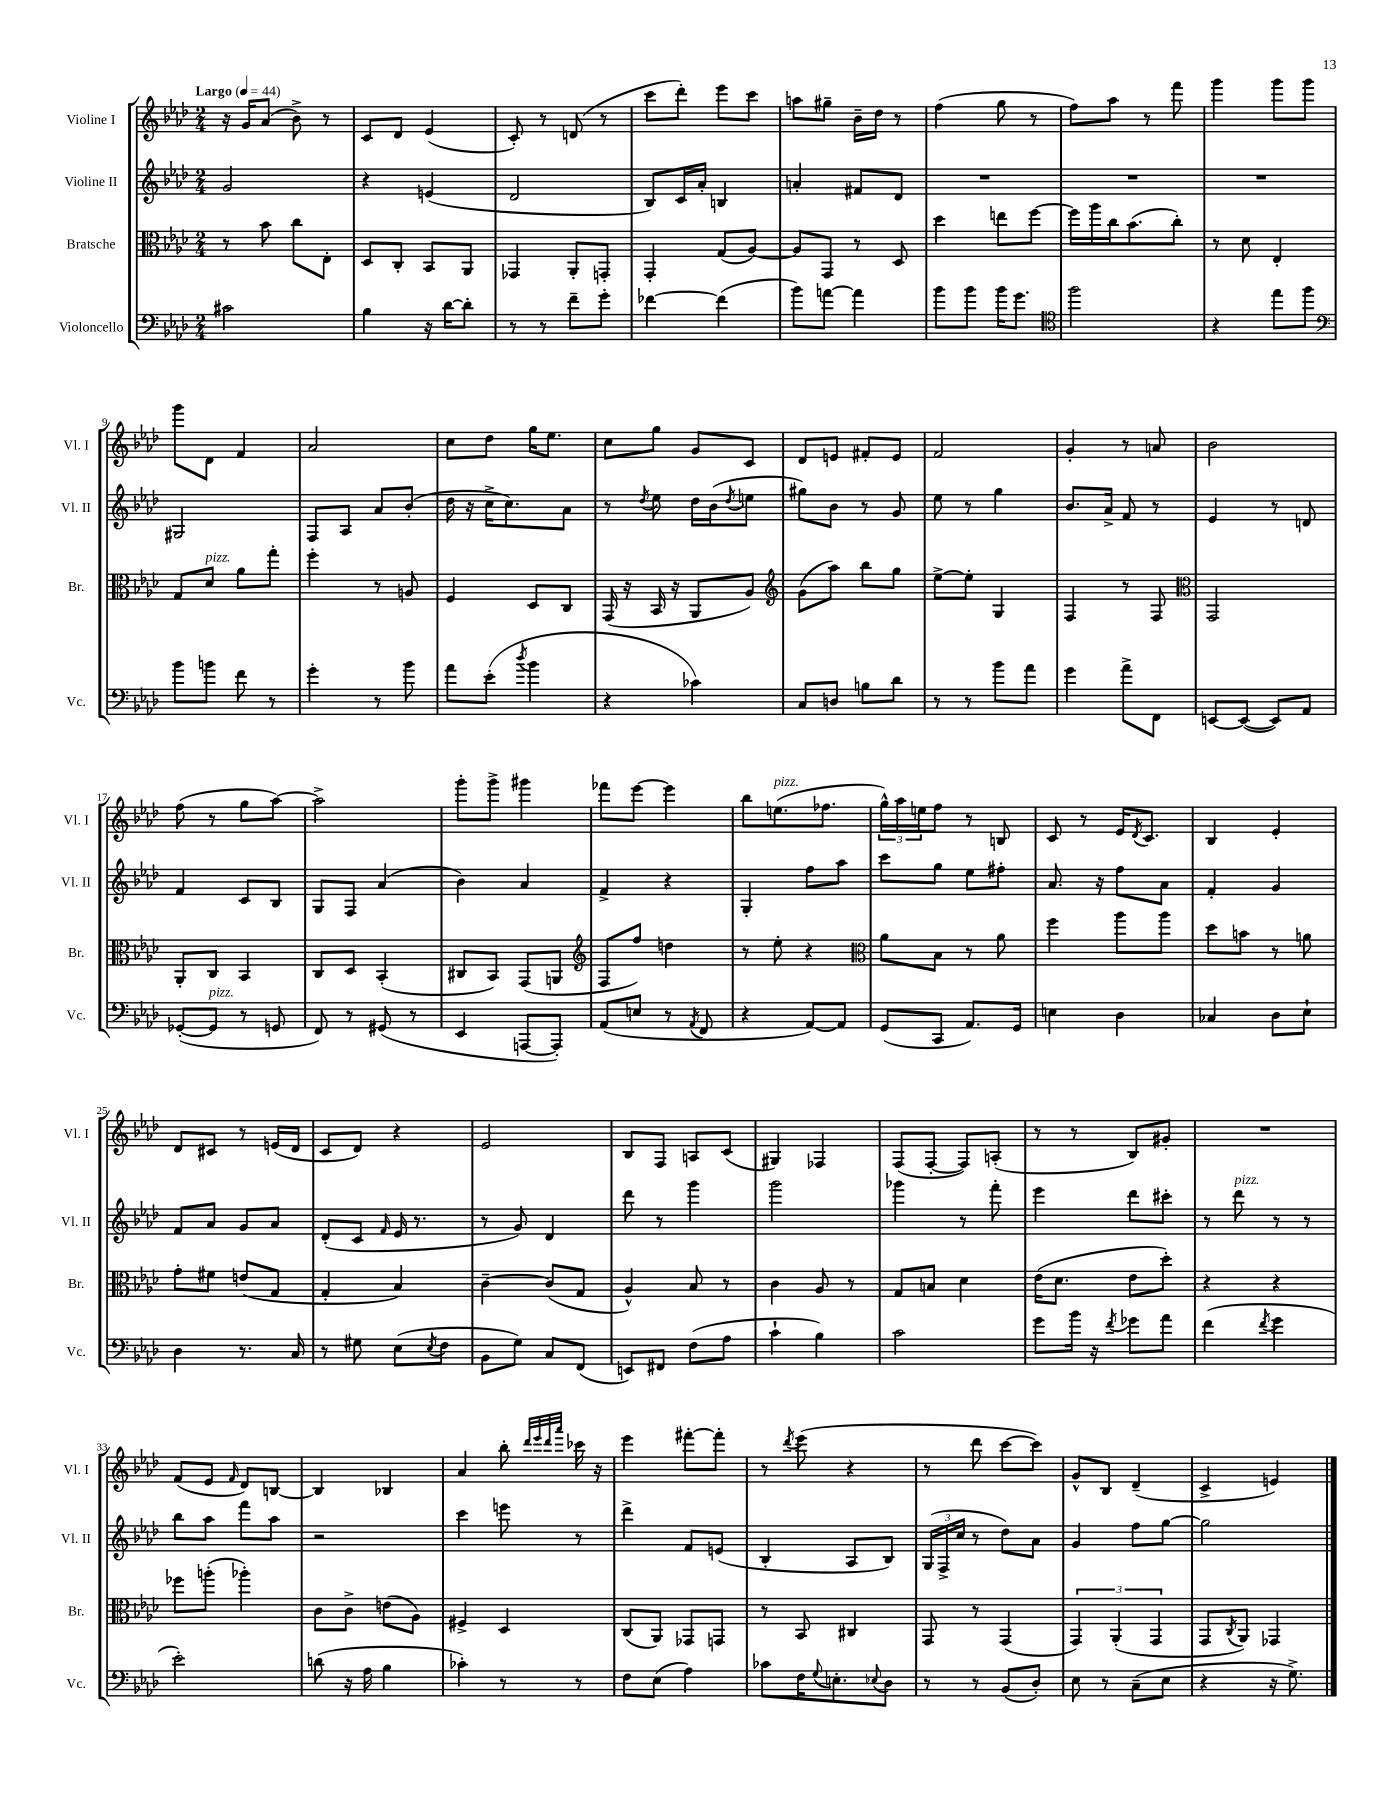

**kern	**kern	**kern	**kern
*staff4	*staff3	*staff2	*staff1
*clefF4	*clefC3	*clefG2	*clefG2
*k[b-e-a-d-]	*k[b-e-a-d-]	*k[b-e-a-d-]	*k[b-e-a-d-]
*M2/4	*M2/4	*M2/4	*M2/4
*MM44	*MM44	*MM44	*MM44
2c#	8r	2g	16r
.	.	.	16g
.	8b-	.	(8a-
.	8cc	.	8b-^)
.	8E-'	.	8r
=	=	=	=
4B-	8D-	4r	8c
.	8C'	.	8d-
16r	8BB-	(4e	(4e-
[16d-	.	.	.
8d-']	8AA-	.	.
=	=	=	=
8r	4GG-	2d-	8c')
8r	.	.	8r
8f~	8AA-'	.	(8d
8g'	8GG'	.	8r
=	=	=	=
[4f-	4GG'	8B-)	8ccc
.	.	16c	8ddd-')
.	.	16a-'	.
(4f-]	(8G	4B	8eee-
.	[8A-)	.	8ccc
=	=	=	=
8b-)	8A-]	4a'	8aa
[8a	8GG	.	8gg#~
4a]	8r	8f#	16b-~
.	.	.	16dd-
.	8D-	8d-	8r
=	=	=	=
8b-	4dd-	2r	(4ff
8b-	.	.	.
16b-	8ee	.	8gg
8.g	.	.	.
.	[8ff	.	8r
=	=	=	=
*clefC4	*	*	*
2ff	16ff]	2r	8ff)
.	16aa-	.	.
.	16cc	.	8aa-
.	(8.b-	.	.
.	.	.	8r
.	8cc')	.	8fff
=	=	=	=
4r	8r	2r	4ggg
.	8d-	.	.
8ee-	4E-'	.	8ggg
8ff	.	.	8ggg
=	=	=	=
*clefF4	*	*	*
8b-	8G	2G#	8ggg
8b	8d-	.	8d-
8f	8a-	.	4f
8r	8gg'	.	.
=	=	=	=
4g'	4ff'	8F	2a-
.	.	8A-	.
8r	8r	8a-	.
8b-	8A	(8b-'	.
=	=	=	=
8a-	4F	16dd-	8cc
.	.	16r	.
(8e-'	.	16cc^	8dd-
.	.	8.cc)	.
8qdd-	.	.	.
4b-	8D-	.	16gg
.	.	.	8.ee-
.	8C	8a-	.
=	=	=	=
4r	(16GG	8r	8cc
.	16r	.	.
.	.	8qdd-	.
.	16BB-	8ee-	8gg
.	16r	.	.
4c-)	8AA-	16dd-	8g
.	.	(16b-	.
.	.	8qdd-	.
.	8A-)	8ee	8c
=	=	=	=
*	*clefG2	*	*
8C	(8g	8gg#)	8d-
8D	8aa-)	8b-	8e
8B	8bb-	8r	8f#'
8d-	8gg	8g	8e
=	=	=	=
8r	[8ee-^	8ee-	2f
8r	8ee-']	8r	.
8b-	4G	4gg	.
8a-	.	.	.
=	=	=	=
4g	4F	8.b-	4g'
.	.	16a-^	.
8a-^	8r	8f	8r
8FF	8F	8r	8a
=	=	=	=
*	*clefC3	*	*
[8EE	2GG	4e-	2b-
(8EE_	.	.	.
8EE])	.	8r	.
8AA-	.	8d	.
=	=	=	=
([8GG-'	8AA-'	4f	(8ff
8GG-]	8C	.	8r
8r	4BB-	8c	8gg
8GG	.	8B-	[8aa-)
=	=	=	=
8FF)	8C	8G	2aa-^]
8r	8D-	8F	.
(8GG#	(4BB-'	(4a-	.
8r	.	.	.
=	=	=	=
4EE-	8C#	4b-)	8ggg'
.	8BB-)	.	8ggg^
[8AAA	(8GG	4a-	4ggg#
8AAA'])	8AA	.	.
=	=	=	=
*	*clefG2	*	*
(8AA-	8F	4f^	8fff-
8E	8ff)	.	[8eee-
8r	4dd	4r	4eee-]
8qAA-	.	.	.
8FF	.	.	.
=	=	=	=
4r	8r	4G'	8bb-
.	8ee-'	.	(8.ee
[8AA-)	4r	8ff	.
.	.	.	8.ff-
8AA-]	.	8aa-	.
=	=	=	=
*	*clefC3	*	*
(8GG	8a-	8ccc	24gg^^)
.	.	.	24aa-
.	.	.	24ee
8CC	8B-	8gg	8ff
8.AA-)	8r	8ee-	8r
.	8a-	8ff#'	8B
16GG	.	.	.
=	=	=	=
4E	4ff	8.a-	8c
.	.	.	8r
.	.	16r	.
4D-	8aa-	8ff	16e-
.	.	.	8qd-
.	.	.	8.c
.	8aa-	8a-	.
=	=	=	=
4C-	8dd-	4f'	4B-
.	8b	.	.
8D-	8r	4g	4e-'
8E-`	8a	.	.
=	=	=	=
4D-	8g'	8f	8d-
.	8f#	8a-	8c#
8.r	(8e	8g	8r
.	8G	8a-	(16e
16C	.	.	16d-
=	=	=	=
8r	4G'	(8d-'	8c
8G#	.	8c	8d-)
.	.	16qqf	.
(8E-	4B-)	16e-	4r
.	.	8.r	.
8qE-	.	.	.
8F	.	.	.
=	=	=	=
8BB-	[4c~	8r	2e-
8G)	.	8g)	.
8C	(8c]	4d-	.
(8FF	8G	.	.
=	=	=	=
8EE)	4A-^^)	8ddd-	8B-
8FF#	.	8r	8F
(8F	8B-	4ggg	8A
8A-	8r	.	(8c
=	=	=	=
4c`	4c	2ggg	4G#)
4B-)	8A-	.	4F-
.	8r	.	.
=	=	=	=
2c	8G	4ggg-	(8F
.	8B	.	[8F'
.	4d-	8r	8F])
.	.	8fff'	(8A'
=	=	=	=
8g	(16e-	4eee-	8r
.	8.d-	.	.
16b-	.	.	8r
16r	.	.	.
8qf	.	.	.
8g-	8e-	8ddd-	8B-)
8a-	8dd-')	8ccc#'	8g#'
=	=	=	=
(4f	4r	8r	2r
.	.	8ddd-	.
8qf	.	.	.
4g	4r	8r	.
.	.	8r	.
=	=	=	=
2e-')	8ff-	8bb-	(8f
.	(8aa'	8aa-	8e-
.	.	.	16qqf
.	4aa-')	8fff	8d-)
.	.	8aa-	[8B
=	=	=	=
(8d	8c	2r	4B]
16r	8c^	.	.
16A-	.	.	.
4B-	(8e	.	4B-
.	8A-)	.	.
=	=	=	=
4c-')	4F#^	4ccc	4a-
8r	4D-	8eee	8bb-'
.	.	.	32qqddd-
.	.	.	32qqeee-
.	.	.	32qqddd-
.	.	.	32qqaaa-
8r	.	8r	16ccc-
.	.	.	16r
=	=	=	=
8F	(8C	4ddd-^	4eee-
(8E-	8AA-)	.	.
4A-)	8GG-	8f	[8fff#'
.	8GG	(8e	8fff#']
=	=	=	=
8c-	8r	4B-'	8r
.	.	.	8qddd-
16F	8BB-	.	(8eee-
8qqG	.	.	.
8.E'	.	.	.
.	4C#	8A-	4r
8qqE-	.	.	.
8D-	.	8B-)	.
=	=	=	=
8r	8GG	(24G	8r
.	.	24F^	.
.	.	24cc	.
8r	8r	8r	8ddd-
(8BB-	(4GG	8dd-)	[8ccc
8D-')	.	8a-	8ccc])
=	=	=	=
8E-	6GG)	4g	8g^^
8r	.	.	8B-
.	(6AA-'	.	.
(8C~	.	8ff	(4d-~
.	6GG	.	.
8E-	.	[8gg	.
=	=	=	=
4r	8GG	2gg]	4c^
.	8qC	.	.
.	8AA-)	.	.
16r	4GG-	.	4e)
8.G^)	.	.	.
==	==	==	==
*-	*-	*-	*-
